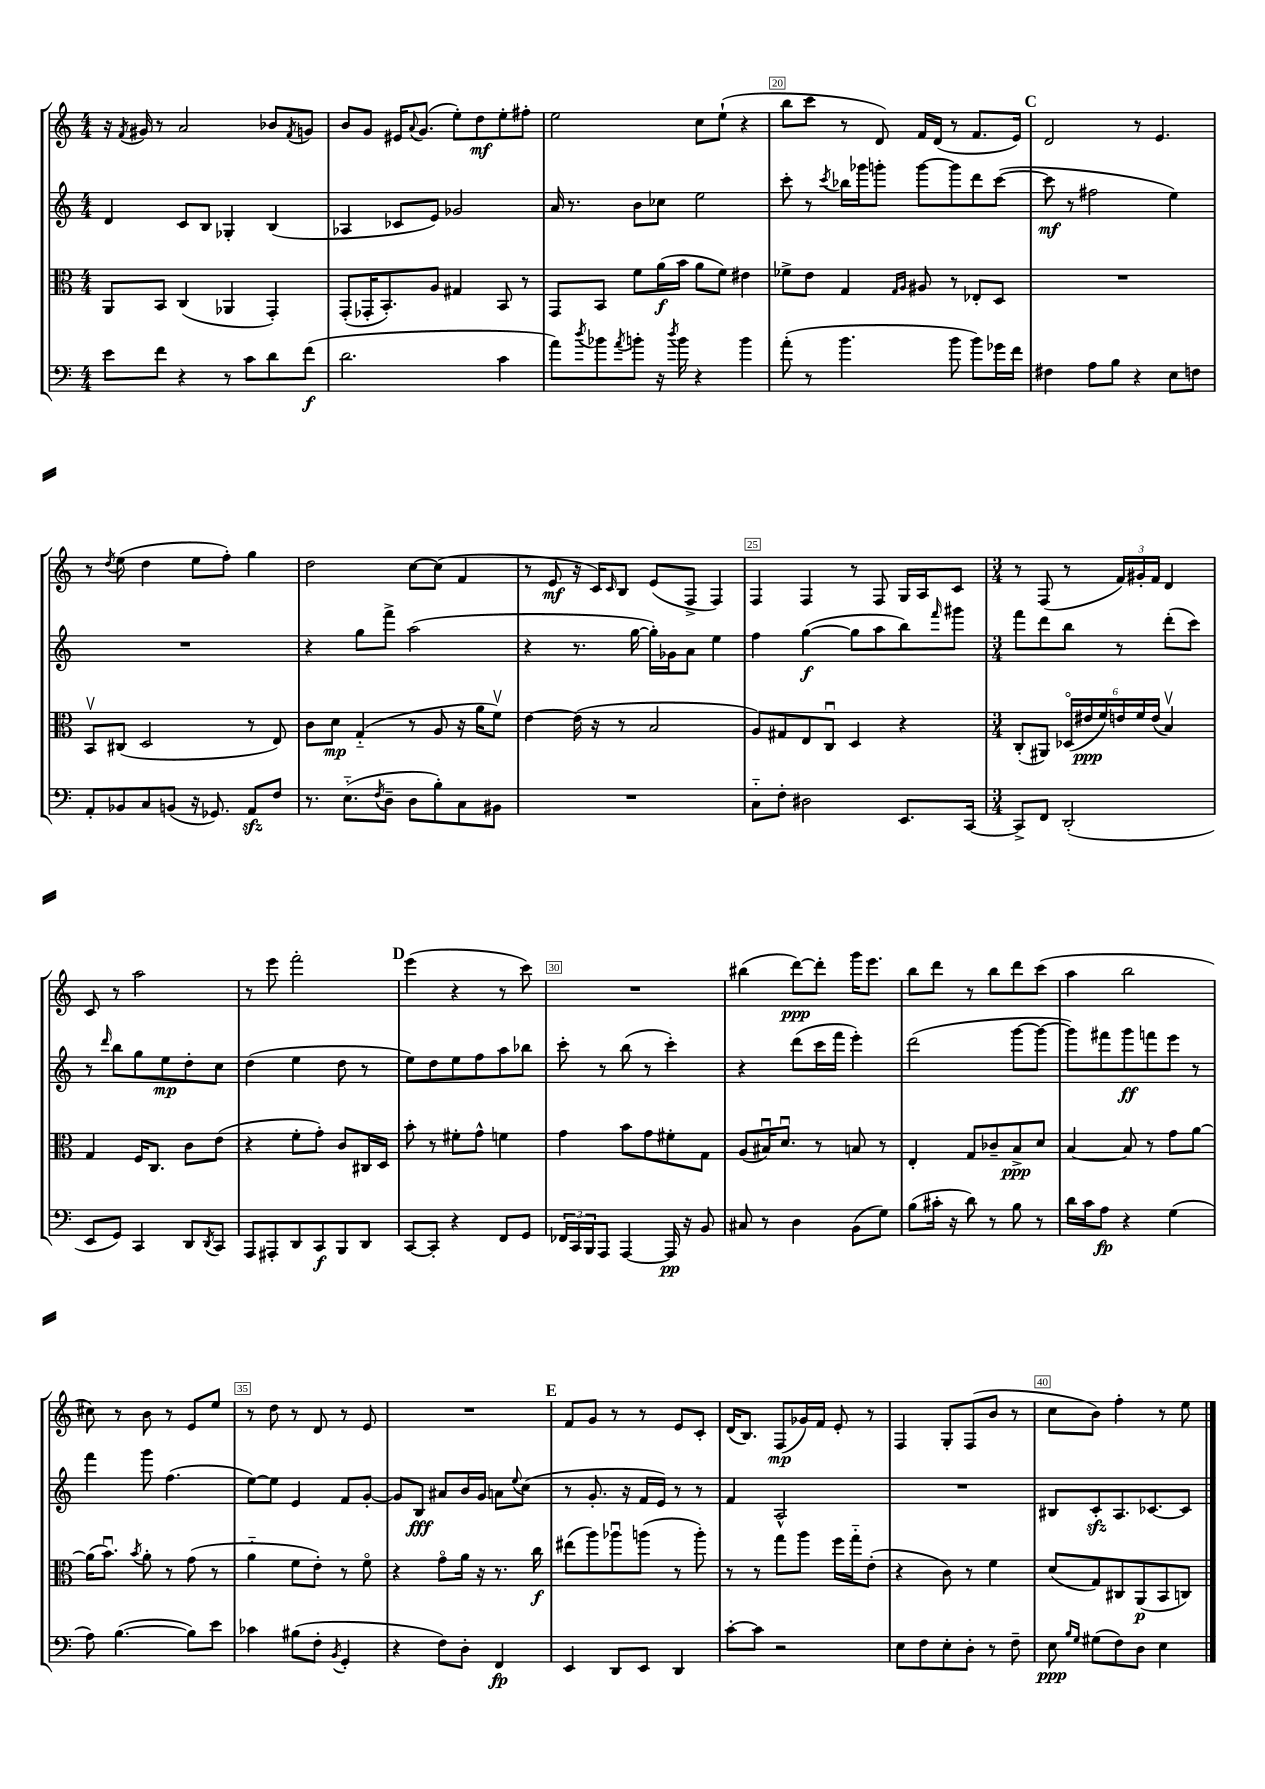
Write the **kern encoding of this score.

**kern	**kern	**kern	**kern
*staff4	*staff3	*staff2	*staff1
*clefF4	*clefC3	*clefG2	*clefG2
*k[]	*k[]	*k[]	*k[]
*M4/4	*M4/4	*M4/4	*M4/4
8e	8AA	4d	16r
.	.	.	8qf
.	.	.	16g#
8f	8BB	.	8r
4r	(4C	8c	2a
.	.	8B	.
8r	4AA-	4G-'	.
8c	.	.	.
8d	4GG')	(4B	8b-
.	.	.	8qf
(8f	.	.	8g
=	=	=	=
2.d	(8GG'	4A-	8b
.	16GG-'	.	8g
.	8.BB')	.	.
.	.	8c-	16e#
.	.	.	8qqa
.	.	.	(8.g
.	8A	8e)	.
.	4G#	2g-	8ee')
.	.	.	8dd
4c	8BB	.	8ee'
.	8r	.	8ff#'
=	=	=	=
8a)	8GG	16a	2ee
.	.	8.r	.
8qdd	.	.	.
8b-	8BB	.	.
8qa	.	.	.
8b'	8f	8b	.
16r	(16a	8cc-	.
8qdd	.	.	.
16b	16b	.	.
4r	8a	2ee	8cc
.	8f)	.	(8ee`
4b	4e#	.	4r
=	=	=	=
(8a'	8f-^	8ccc'	8bb
8r	8e	8r	8ccc
.	.	8qccc	.
4.b	4G	16bb-	8r
.	.	16ggg-	.
.	.	8ggg'	8d)
.	16qqG	.	.
.	16qqA	.	.
.	8A#	[8ggg	16f
.	.	.	(16d
8b	8r	8ggg]	8r
8b)	8E-'	8ddd	8.f
16g-	8D	([8ccc	.
16f	.	.	16e)
=	=	=	=
4F#	1r	8ccc]	2d
.	.	8r	.
8A	.	2ff#	.
8B	.	.	.
4r	.	.	8r
.	.	.	4.e
8E	.	4ee)	.
8F	.	.	.
=	=	=	=
8AA'	8BBv	1r	8r
.	.	.	8qdd
8BB-	(8C#	.	(8ee
8C	2D	.	4dd
(8BB	.	.	.
16r	.	.	8ee
8.GG-)	.	.	.
.	.	.	8ff')
8AA	8r	.	4gg
8F	8E)	.	.
=	=	=	=
8.r	8c	4r	2dd
.	8d	.	.
(8.E'~	.	.	.
.	(4G'~	8gg	.
8qF	.	.	.
8D~	.	8fff^	.
8D	8r	(2aa	[8cc
8B')	8A	.	(8cc]
8C	16r	.	4f
.	16a	.	.
8BB#	8fv)	.	.
=	=	=	=
1r	[4e	4r	8r
.	.	.	8e
.	(16e]	8.r	16r
.	16r	.	16c)
.	.	.	16qqc
.	8r	.	8B
.	.	[16gg	.
.	2B	16gg'])	(8e
.	.	16g-	.
.	.	8a	8F^
.	.	4ee	4F)
=	=	=	=
8C'~	8A)	4ff	4F
8F'	8G#	.	.
2D#	8E	([4gg	4F
.	8Cu	.	.
.	4D	8gg]	8r
.	.	8aa	8F
8.EE	4r	8bb)	16G
.	.	.	16A
.	.	16qqfff	.
.	.	8ggg#	8c
[16CC	.	.	.
=	=	=	=
*M3/4	*M3/4	*M3/4	*M3/4
8CC^]	(8C'	8fff	8r
8FF	8AA#)	8ddd	(8F
(2DD'	(24D-o	8bb	8r
.	24e#	.	.
.	24f)	.	.
.	24e	8r	24f)
.	24f	.	24g#'
.	(24e	.	24f
.	4Bv)	(8ddd'	4d
.	.	8ccc)	.
=	=	=	=
8EE	4G	8r	8c
.	.	16qqddd	.
8GG)	.	8bb	8r
4CC	16F	8gg	2aa
.	8.C	.	.
.	.	8ee	.
8DD	8c	8dd'	.
8qDD	.	.	.
8CC	(8e	8cc	.
=	=	=	=
8AAA	4r	(4dd	8r
8AAA#'	.	.	8eee
8DD	8f'	4ee	2fff'
8CC	8g')	.	.
8BBB	8c	8dd	.
8DD	16C#	8r	.
.	16D	.	.
=	=	=	=
[8CC	8b'	8ee)	(4eee
8CC']	8r	8dd	.
4r	8f#'	8ee	4r
.	8g^^	8ff	.
8FF	4f	8aa	8r
8GG	.	8bb-	8ccc)
=	=	=	=
24FF-	4g	8ccc'	2.r
24CC	.	.	.
24BBB	.	.	.
8AAA	.	8r	.
[4AAA	8b	(8bb	.
.	8g	8r	.
16AAA]	8f#'	4ccc')	.
16r	.	.	.
8BB	8G	.	.
=	=	=	=
8C#	(8A	4r	(4bb#
8r	16B#u)	.	.
.	8.du	.	.
4D	.	(8ddd	[8ddd)
.	8r	16ccc	8ddd']
.	.	16fff	.
(8BB	8B	4eee')	16ggg
.	.	.	8.eee
8G)	8r	.	.
=	=	=	=
(8B	4E'	(2ddd	8bb
16c#'	.	.	8ddd
16r	.	.	.
8d)	8G	.	8r
8r	8c-~	.	8bb
8B	8B^	[8ggg	8ddd
8r	8d	8ggg_	(8ccc
=	=	=	=
16d	[4B	8ggg])	4aa
16c	.	.	.
8A	.	8fff#	.
4r	8B]	8ggg	2bb
.	8r	8fff	.
(4G	8g	8eee	.
.	[8a	8r	.
=	=	=	=
8A)	(16a]	4fff	8cc#)
.	8.bu)	.	.
([4.B	.	.	8r
.	8qb	.	.
.	8a'	8ggg	8b
.	8r	(4.ff	8r
8B])	(8g	.	8e
8e	8r	.	8ee
=	=	=	=
4c-	4a'~	[8ee)	8r
.	.	8ee]	8dd
(8B#	8f	4e	8r
8F'	8e')	.	8d
8qBB	.	.	.
4GG'	8r	8f	8r
.	8fo	[8g'	8e
=	=	=	=
4r	4r	8g]	2.r
.	.	8B	.
8F)	8go	8a#	.
8D'	16a	16b	.
.	16r	16g	.
4FF	8.r	8a	.
.	.	8qqee	.
.	.	(8cc	.
.	16cc	.	.
=	=	=	=
4EE	(8ee#	8r	8f
.	8aa)	8.g'	8g
8DD	8aa-u	.	8r
.	.	16r	.
8EE	(8aa	16f	8r
.	.	16e)	.
4DD	8r	8r	8e
.	8aa')	8r	8c'
=	=	=	=
[8c'	8r	4f	(16d
.	.	.	8.B)
8c]	8r	.	.
2r	8gg	2A^^	(8F
.	8aa	.	16g-)
.	.	.	16f
.	16ff	.	8e'
.	16gg'~	.	.
.	(8e'	.	8r
=	=	=	=
8E	4r	2.r	4F
8F	.	.	.
8E'	8c)	.	8G'
8D'	8r	.	(8F
8r	4f	.	8b
8F~	.	.	8r
=	=	=	=
8E	(8d	8B#	8cc
16qqB	.	.	.
16qqG	.	.	.
(8G#	8G)	8c'	8b)
8F)	8C#	8.A	4ff'
8D	(8AA	.	.
.	.	[8.c-	.
4E	8BB	.	8r
.	8C)	8c-]	8ee
==	==	==	==
*-	*-	*-	*-
